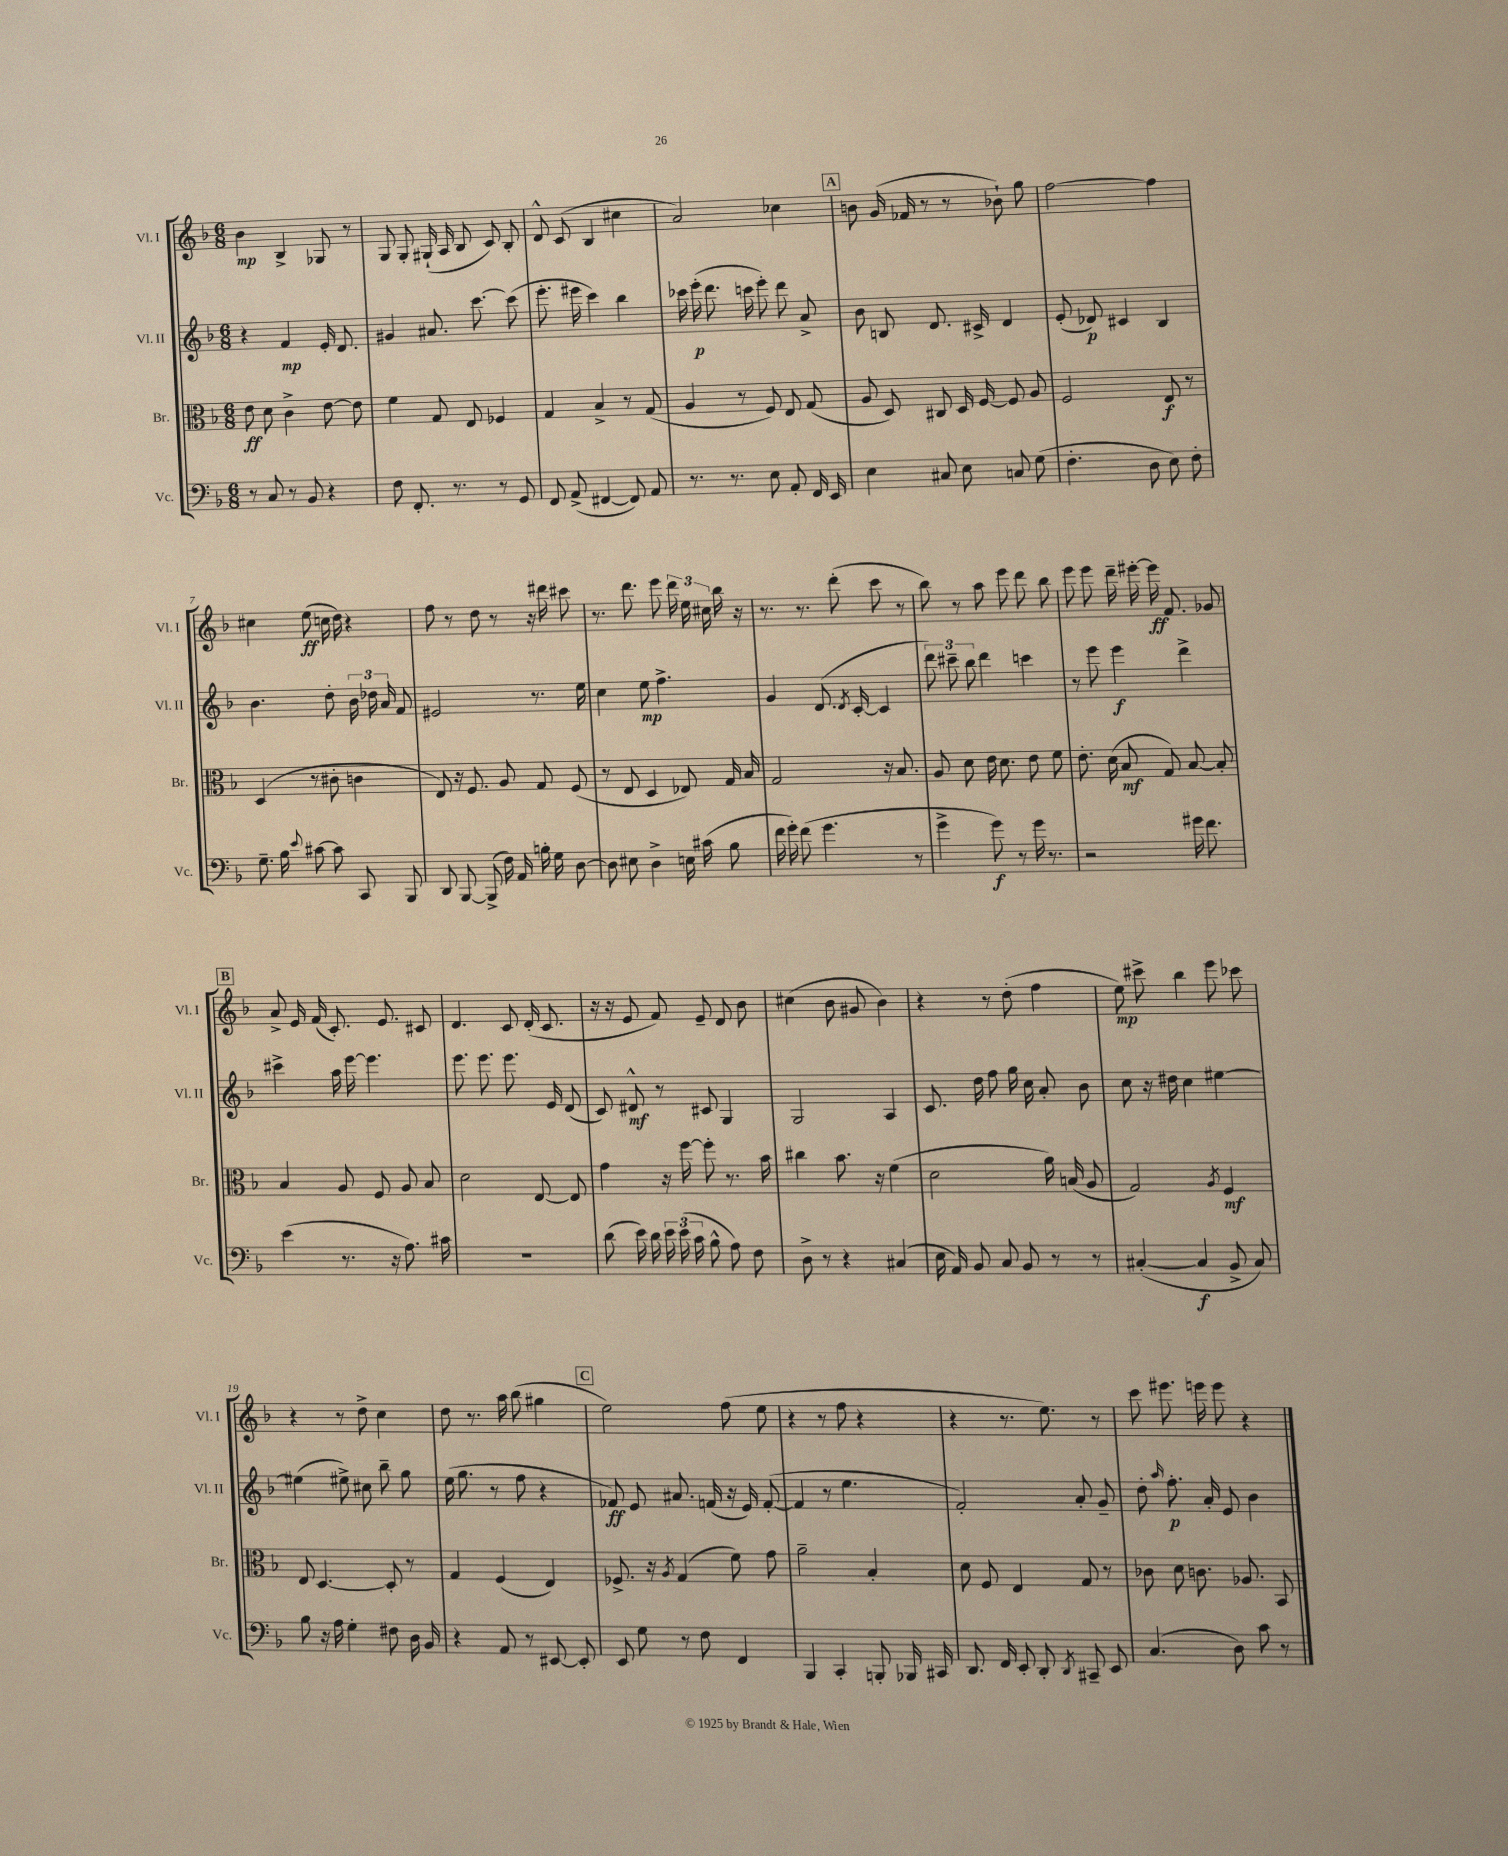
<<
\new StaffGroup <<
\new Staff = "s0" \with { instrumentName = "Vl. I" shortInstrumentName = "Vl. I" } {
    \clef treble \key f \major \numericTimeSignature \time 6/8
    \autoBeamOff bes'4\mp bes4-> ges8 r8 |
    g8 g8-. gis16-!( a16 bes8 c'8) bes8-. |
    d'8-^ c'8( bes4 cis''4 |
    a'2) ces''4 |
    \mark \markup { \box "A" } b'8 g'16( fes'16 r8 r8 bes'8-!) g''8 |
    f''2~ f''4 |
    cis''4 e''8\ff( c''16 d''16) r4 |
    f''8 r8 d''8 r8 r16 dis'''16 cis'''8 |
    r8. d'''8. e'''8 \tuplet 3/2 { d'''16 e''16 cis''16 } bes''16 r16 |
    r8. r8. d'''8-.( c'''8 r8 |
    bes''8) r8 a''8 e'''8 d'''8 bes''8 |
    e'''8 e'''8 d'''16-- eis'''16~-. eis'''16\ff f'8. ges'8 |
    \mark \markup { \box "B" } a'8-> e'16 f'16( c'8.-.) e'8. cis'8 |
    d'4. c'8 d'16-.( c'8. |
    r16 r16 e'8 f'8) e'8-- d'8 bes'8 |
    cis''4( bes'8 gis'8 bes'4) |
    r4 r8 d''8-.( f''4 |
    e''8\mp) cis'''8-> bes''4 e'''8 ces'''8 |
    r4 r8 d''8-> c''4 |
    d''8 r8. a''16 bes''8( gis''4 |
    \mark \markup { \box "C" } e''2) f''8( e''8 |
    r4 r8 f''8 r4 |
    r4 r8. e''8.) r8 |
    c'''8 eis'''8. e'''16 e'''8 r4 \bar "|." |
}
\new Staff = "s1" \with { instrumentName = "Vl. II" shortInstrumentName = "Vl. II" } {
    \clef treble \key f \major \numericTimeSignature \time 6/8
    \autoBeamOff r4 f'4\mp e'16-. d'8. |
    gis'4 ais'8. c'''8.~ c'''8( |
    e'''8.-. eis'''16 c'''4) bes''4 |
    ces'''16 e'''16-.\p( d'''8. c'''16 e'''8-.) d'''8 a'8-> |
    \mark \markup { \box "A" } bes'8 b8 d'8. cis'16-> d'4 |
    e'8-.( des'8\p) cis'4 bes4 |
    bes'4. d''8-. \tuplet 3/2 { bes'16 des''16 a'16 } f'8 |
    eis'2 r8. e''16 |
    c''4 e''8\mp f''4.-> |
    g'4 d'8.( \acciaccatura { d'8 } c'16~-. c'4 |
    \tuplet 3/2 { d'''8) cis'''8-- bes''8 } d'''4 c'''4 |
    r8 e'''8 e'''4\f d'''4-> |
    \mark \markup { \box "B" } cis'''4-> a''16 e'''16~ e'''4. |
    e'''8. e'''8. e'''8. e'16 d'8( |
    c'8) dis'8-^\mf r8 cis'8 g4 |
    g2 a4 |
    c'8. d''16 f''8 g''16 c''16 a'8-. bes'8 |
    c''8 r16 dis''16 c''4 eis''4~ |
    eis''4( eis''8->) cis''8 bes''8-- g''8 |
    e''16( g''8. r8 f''8 r4 |
    \mark \markup { \box "C" } fes'8\ff) e'8 ais'8. f'16( r16 e'16) f'8~-.( |
    f'4 r8 e''4. |
    f'2-.) a'8-. g'8-- |
    d''8-. \grace { a''16 } f''8.-.\p a'16-. e'8 bes'4 \bar "|." |
}
\new Staff = "s2" \with { instrumentName = "Br." shortInstrumentName = "Br." } {
    \clef alto \key f \major \numericTimeSignature \time 6/8
    \autoBeamOff e'8\ff d'8 c'4-> e'8~ e'8 |
    f'4 g8 e8 fes4 |
    g4 bes4-> r8 g8( |
    a4 r8 f8) e8 g8( |
    \mark \markup { \box "A" } a8 d8) cis8 d16 f16~ f8 a8 |
    f2 e8\f r8 |
    d4( r8 cis'8-. c'4 |
    e8) r16 f8. a8 g8 f8( |
    r8 e8 d4 ees8) g16 bes16 |
    g2 r16 bes8. |
    a8 d'8 e'16 d'8. e'8 f'8 |
    e'8.-. d'16( bes8\mf g8) bes8~ bes8-. |
    \mark \markup { \box "B" } bes4 a8 f8 a8 bes8 |
    d'2 e8~ e8 |
    g'4 r16 f''16~ f''8-. r8. bes'16 |
    cis''4 bes'8. r16 f'4( |
    d'2 a'16) b16( a8 |
    g2) \acciaccatura { a8 } f4\mf |
    e8 d4.~ d8-. r8 |
    g4 f4( e4) |
    \mark \markup { \box "C" } fes8.-> r16 \acciaccatura { a8 } g4( f'8) g'8 |
    a'2-- bes4-. |
    d'8 f8 e4 g8 r8 |
    ces'8 d'8 c'8. aes8. bes,8 \bar "|." |
}
\new Staff = "s3" \with { instrumentName = "Vc." shortInstrumentName = "Vc." } {
    \clef bass \key f \major \numericTimeSignature \time 6/8
    \autoBeamOff r8 c8 r8 bes,8 r4 |
    f8 f,8.-. r8. r8 g,8 |
    f,8 a,8->( fis,4~ fis,8) a,8 |
    r8. r8. e8 a,8-. f,16 e,16 |
    \mark \markup { \box "A" } e4 cis8 e8 c8 g8( |
    f4.-. d8 e8) f8-. |
    g8.-- bes16 \appoggiatura { e'8 } cis'8~ cis'8 c,8 bes,,8 |
    d,8 bes,,8~ bes,,8->( f16) a,16 b16-. g16 d8~ |
    d8 eis8 d4-> e16 cis'16( bes8 |
    f'16 g'16-.) f'8( g'4. r8 |
    g'4-> g'8\f) r8 g'16 r8. |
    r2 gis'16 f'8. |
    \mark \markup { \box "B" } e'4( r8. r16 a8.) cis'16 |
    R2. |
    d'8( e'16) d'16 \tuplet 3/2 { e'16 e'16( c'16 } bes8-^ a8) f8 |
    d8-> r8 r4 cis4( |
    e16 a,16) bes,8 c8 bes,8 r8 r8 |
    cis4~-.( cis4\f bes,8-> cis8) |
    bes8 r16 a16 g4-. fis8 d16 bes,16 |
    r4 a,8 r8 eis,8~ eis,8-. |
    \mark \markup { \box "C" } e,8 g8 r8 f8 f,4 |
    bes,,4 c,4-. b,,8-. bes,,16 cis,16 |
    d,8. f,16 e,8-. d,8-. \acciaccatura { d,8 } cis,8-- e,8 |
    c4.( d8) c'8 r8 \bar "|." |
}
>>
>>
